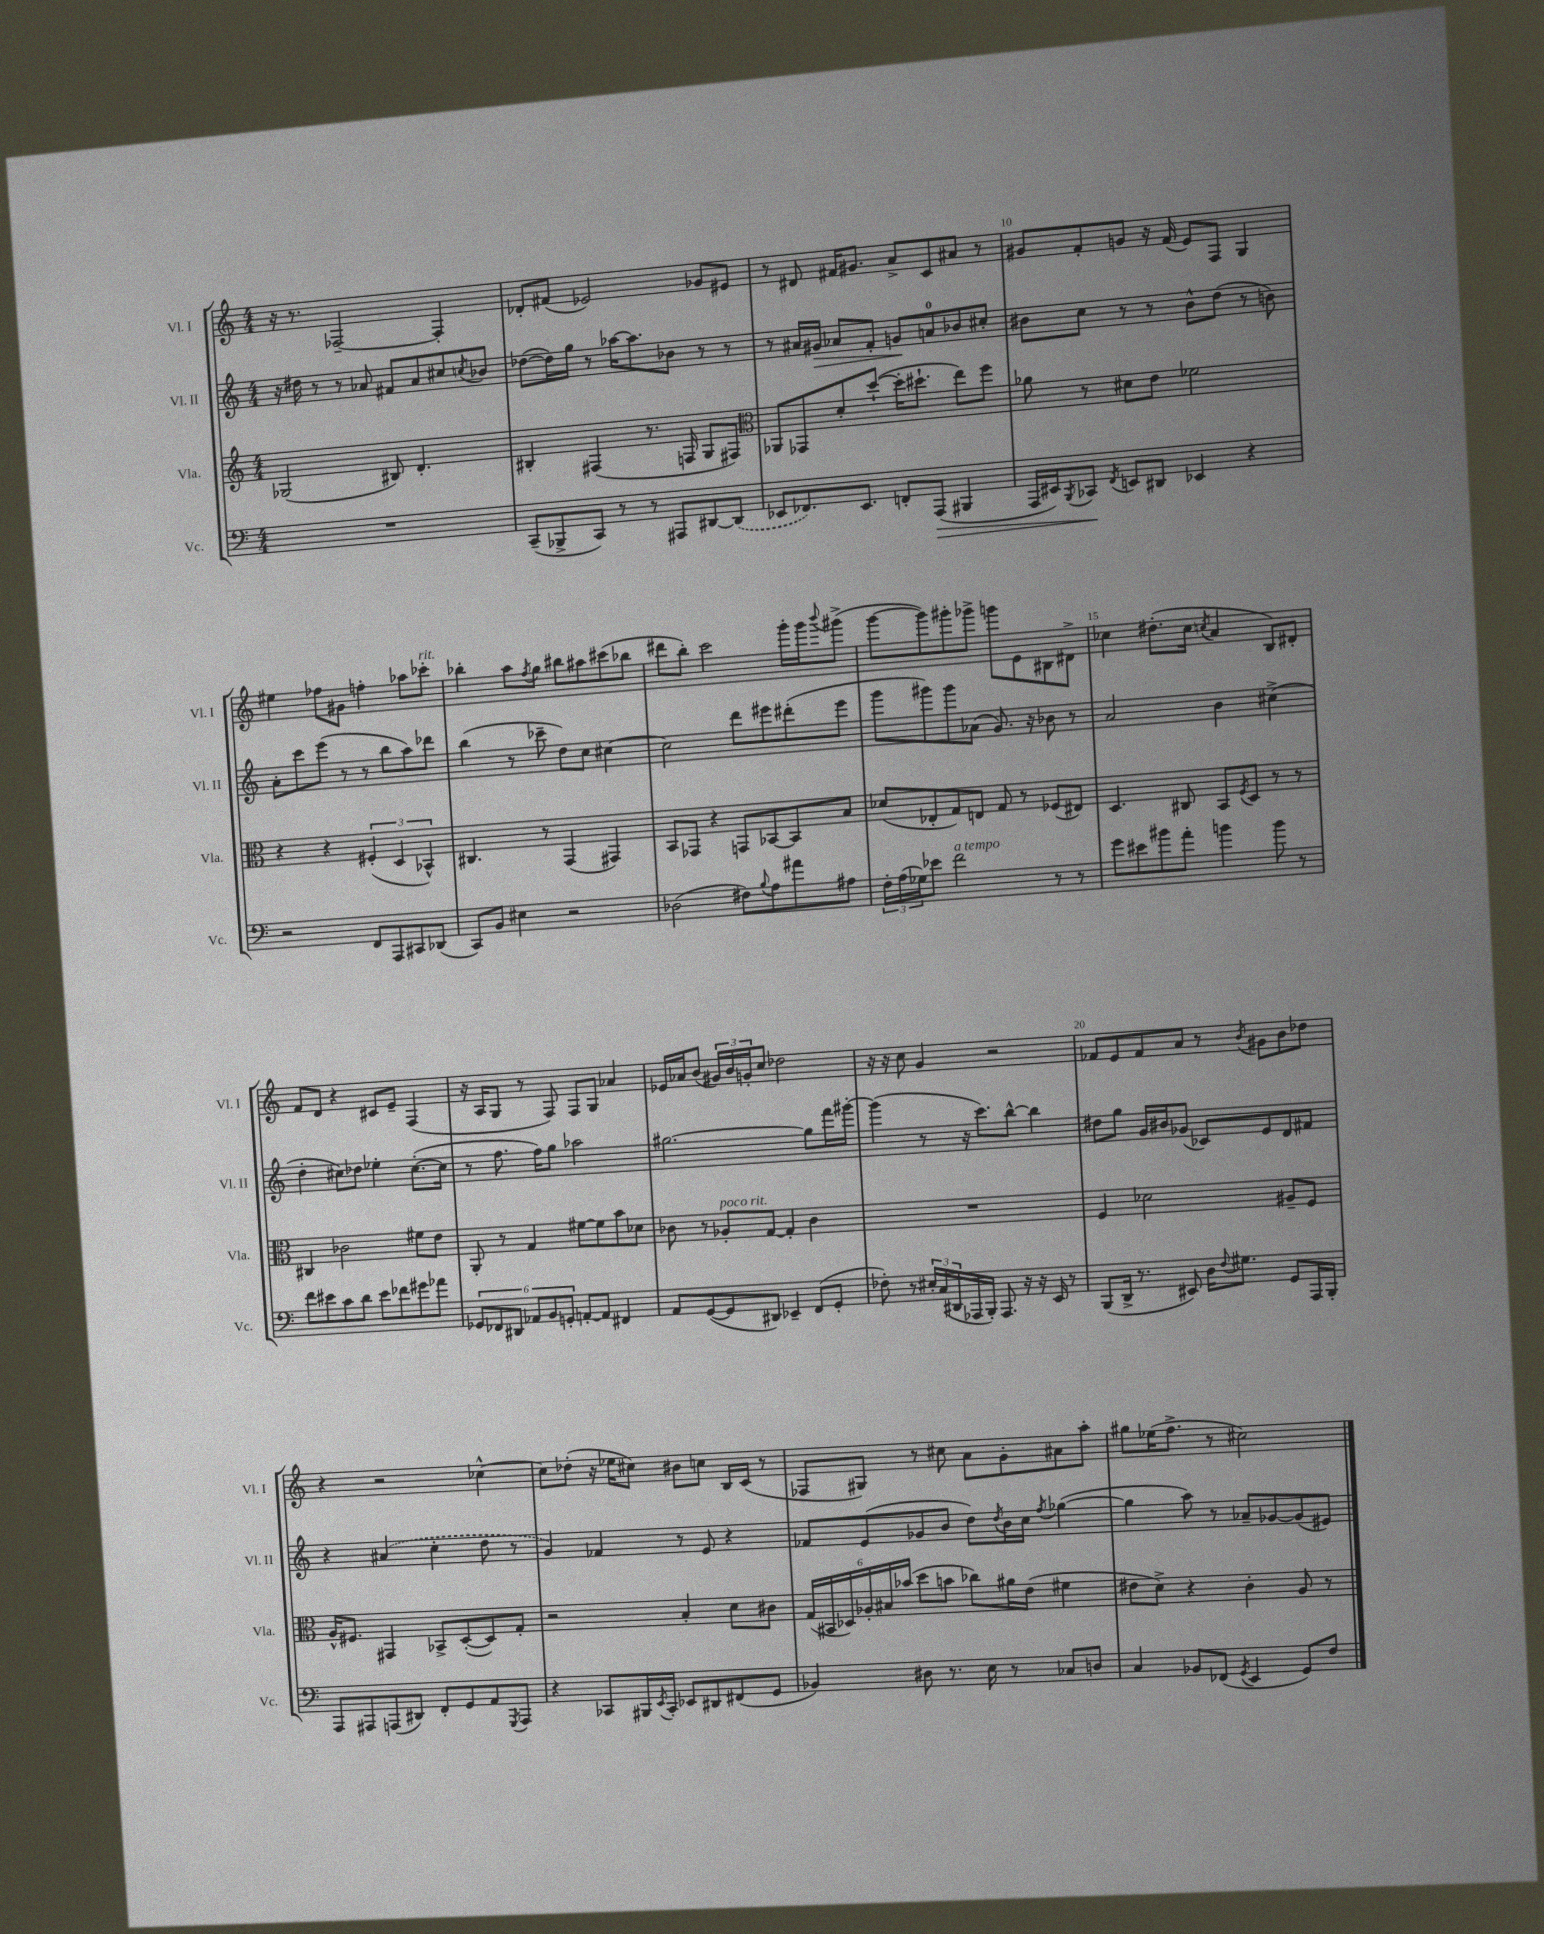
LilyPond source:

<<
\new StaffGroup <<
\new Staff = "s0" \with { instrumentName = "Vl. I" shortInstrumentName = "Vl. I" } {
    \clef treble \key c \major \numericTimeSignature \time 4/4
    r16 r8. fes2~-- fes4-. |
    des'8-. fis'8( ees'2) ges'8 eis'8 |
    r8 dis'8 fis'16 gis'8. a'8-> c'8 ais'8 r8 |
    gis'8 f'8-. g'8 r16 f'16( e'8) f8 g4 |
    eis''4 fes''8 gis'8 f''4-. aes''8 ces'''8-.^\markup { \italic "rit." } |
    bes''4-. a''8 \acciaccatura { f''8 } g''8 bis''8 ais''8 cis'''8( bes''8 |
    dis'''8 b''8-.) c'''2 g'''16-. g'''16 \appoggiatura { b'''8 } gis'''8->( |
    g'''8~ g'''8) gis'''8-. ges'''8-> g'''8 e'8 bis8 dis'8-> |
    ces''4 dis''8.-.( ces''16 \acciaccatura { c''8 } a'4 b8) dis'8-. |
    f'8 d'8 r4 cis'8 e'8-- f4( |
    r16 a16 g8 r8 f8) f8 g8 aes'4 |
    ees'16 aes'16 b'8( \tuplet 3/2 { gis'16) b'16 g'16-. } c''8 des''2 |
    r16 r16 c''8 g'4 r2 |
    fes'8 e'8 fes'8 a'8 r8 \acciaccatura { b'8 } gis'8 b'8 des''8 |
    r4 r2 ces''4~-^ |
    ces''8 des''8-.( r16 ees''16 cis''8) bis'8 c''8 b16 c'16( r8 |
    fes8 gis8) r8 cis''8 a'8 g'8-. ais'8 a''8-. |
    gis''8 ees''16( f''8.-> r8 cis''2) \bar "|." |
}
\new Staff = "s1" \with { instrumentName = "Vl. II" shortInstrumentName = "Vl. II" } {
    \clef treble \key c \major \numericTimeSignature \time 4/4
    r16 dis''16 r8 r8 aes'8 fis'8 aes'8 cis''8 \acciaccatura { c''8 } bes'8 |
    des''8~( des''16) g''16 r8 aes''16~ aes''8. bes'8 r8 r8 |
    r8 ais'16 gis'16\> aes'8 f'8-. g'8\! a'8-0 bes'8 cis''8-. |
    bis'8 c''8 r8 r8 bis'8-^ d''8( r8 b'8) |
    a'8-. c'''8 e'''8( r8 r8 b''8 a''8) des'''8 |
    b''4( r8 ces'''8-- d''8) c''8 cis''4~ |
    cis''2 d'''8 eis'''8 dis'''8-.( eis'''8 |
    g'''8 gis'''8) gis'''8 aes'8( g'8.) r16 bes'8 r8 |
    a'2 b'4 cis''4->( |
    d''4-. cis''8) des''8 ees''4-. cis''8.~-.( cis''16 |
    r8 f''8. f''16) g''8 aes''2 |
    gis''2.~ gis''8 f'''16 gis'''16~-. |
    gis'''4( r8 r16 c'''8.) b''8~-^ b''4 |
    dis''8 g''8 g'16 bis'16 ges'8( ces'8) e'8 d'8 fis'8 |
    r4 \once \slurDashed ais'4( c''4-. d''8 r8 |
    g'4) fes'4 r8 e'8 r4 |
    fes'8 e'8( ges'8 b'8 d''8) \acciaccatura { d''8 } b'16 c''16 \acciaccatura { f''8 } ges''4~( |
    ges''4 a''8) r8 aes'8-- ges'8~ ges'8( eis'8) \bar "|." |
}
\new Staff = "s2" \with { instrumentName = "Vla." shortInstrumentName = "Vla." } {
    \clef treble \key c \major \numericTimeSignature \time 4/4
    ges2( bis8) d'4.-. |
    bis4-. fis4( r8. f16 g8 fis8) |
    \clef alto aes,8 ges,8 d'8-. d''8~-!( d''16-. dis''8.-! e''8) f''8 |
    aes'8 r8 dis'8 e'8 fes'2 |
    r4 r4 \tuplet 3/2 { fis4-.( d4 bes,4-^) } |
    cis4. r8 g,4( gis,4) |
    b,8 ges,8 r4 g,8 bes,8~ bes,8 b8 |
    des'8( ees8-. g8) e8 g8 r8 fes8( eis8) |
    d4. cis8 b,8 \acciaccatura { f8 } d8 r8 r8 |
    cis4 ces'2 fis'8 e'8 |
    a,8-. r8 g4 fis'8~ fis'8 b'8 des'8 |
    ces'8 r8 aes8-.^\markup { \italic "poco rit." } g8~ g4-. ces'4 |
    R1 |
    f4 des'2 ais8-- f8 |
    a16-^ fis8. gis,4 bes,8-> d8~-.( d8) g8-. |
    r2 b4-. d'8 cis'8 |
    \tuplet 6/4 { g16( bis,16 des16) aes16-. bis16 bes'16( } d''8 b'8 ces''8) ais'16 e'16( fis'4 |
    eis'8 d'8->) r4 c'4-. a8 r8 \bar "|." |
}
\new Staff = "s3" \with { instrumentName = "Vc." shortInstrumentName = "Vc." } {
    \clef bass \key c \major \numericTimeSignature \time 4/4
    R1 |
    c,8--( bes,,8-> c,8) r8 r8 ais,,8 dis,8~ \once \slurDashed dis,8( |
    ees,8 fes,8.) ees,8. f,8-. a,,8\>( bis,,4 |
    a,,16 eis,16) \acciaccatura { b,,8 } ces,8\! \acciaccatura { f,8 } e,8 dis,8 ees,4 r4 |
    r2 f,8 a,,8 cis,8 des,8( |
    c,8) b,8 eis4 r2 |
    des2( fis8) \appoggiatura { b8 } a8 ais'8 ais8 |
    \tuplet 3/2 { f16-. a16( ges16) } ees'8 f'2^\markup { \italic "a tempo" } r8 r8 |
    g'8 eis'8 bis'8 a'8-. b'4 b'8 r8 |
    f'8 eis'8 c'8 d'8 eis'8 fes'8 gis'8 aes'8 |
    \tuplet 6/4 { ges,8 fes,8 dis,8 aes,8 b,8 g,8-. } a,8~-. a,8 fis,4 |
    a,8 g,8~( g,8 dis,8) ees,4-- f,8( g,8-. |
    fes8-.) r8 \tuplet 3/2 { eis16-. c16( dis,16 } aes,,16 b,,16-.) aes,,8. r16 r16 e,16 r8 |
    b,,8( d,16-> r8. eis,8) d16 \appoggiatura { f8 } gis8. g,8 a,,16 b,,16-. |
    a,,8 ais,,8 a,,8( dis,8) f,8-. g,8 a,8 \acciaccatura { g,,8 } a,,8 |
    r4 ces,8 bis,,16 \acciaccatura { e,8 } ces,16-. ees,8 dis,8 fis,8( g,8 |
    bes,4) dis8 r8. e16 r8 ces8 d8 |
    c4 bes,8 fes,8( \acciaccatura { g,8 } e,4 g,8) f8 \bar "|." |
}
>>
>>
\layout { \context { \Score currentBarNumber = #7 \override BarNumber.break-visibility = ##(#f #t #t) barNumberVisibility = #(every-nth-bar-number-visible 5) } }
